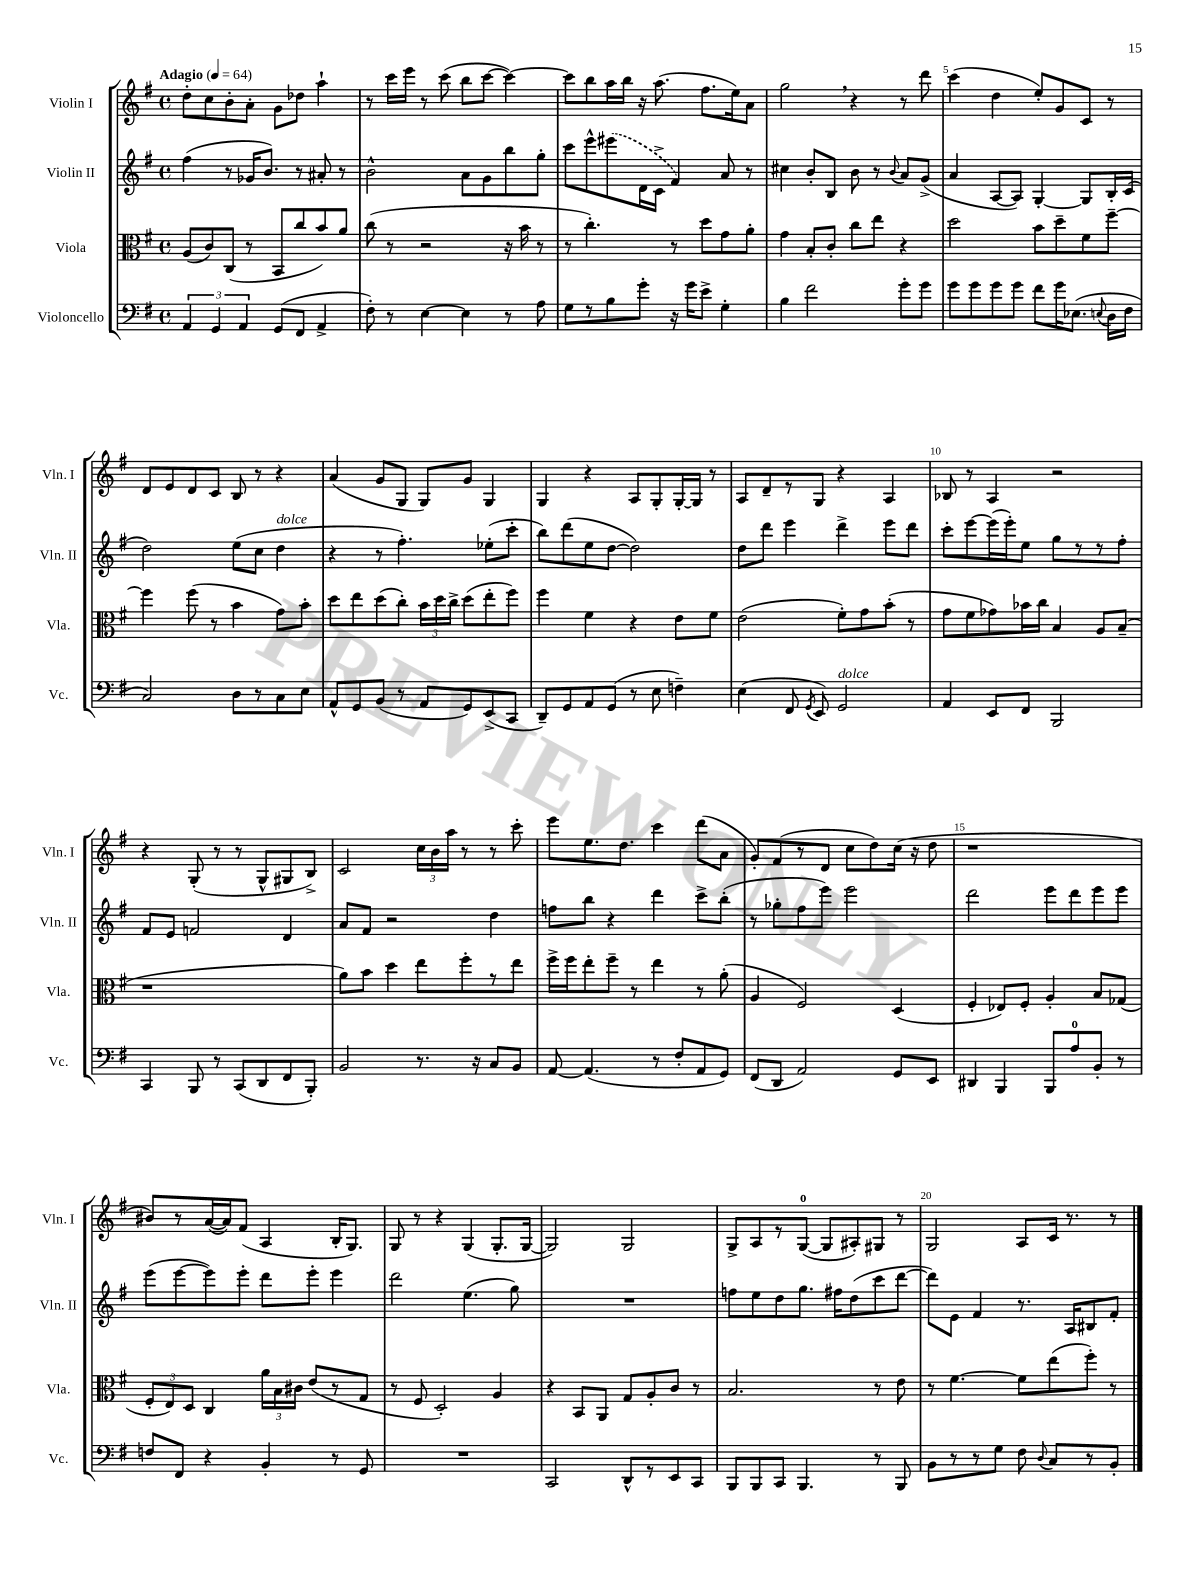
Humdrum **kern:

**kern	**kern	**kern	**kern
*staff4	*staff3	*staff2	*staff1
*clefF4	*clefC3	*clefG2	*clefG2
*k[f#]	*k[f#]	*k[f#]	*k[f#]
*M4/4	*M4/4	*M4/4	*M4/4
*met(c)	*met(c)	*met(c)	*met(c)
*MM64	*MM64	*MM64	*MM64
6AA/	(8A/L	(4ff#\	8dd'\L
.	8c/)	.	8cc\
6GG/	.	.	.
.	(8C/J	8r	8b'\
6AA/	.	.	.
.	8r	16g-/LK	8a'\J
.	.	8.b/J)	.
(8GG/L	8BB/L	.	8g\L
8FF#/J	8cc/	8r	8dd-\J
4AA^/	8b/)	8a#'/	4aa`\
.	8a/J	8r	.
=	=	=	=
8F#'\)	(8cc\	2b^^\	8r
8r	8r	.	16ccc\LL
.	.	.	16eee\JJ
[4E\	2r	.	8r
.	.	.	(8ccc\
4E\]	.	8a\L	8bb\L
.	.	8g\	[8ccc\J
8r	16r	8bb\	4ccc\_)
.	16b\	.	.
8A\	8r	8gg'\J	.
=	=	=	=
8G\L	8r	8ccc\L	8ccc\]L
8r	4.cc'\)	8eee^^\	8bb\
8B\	.	(8eee#\	16aa\L
.	.	.	16bb\JJ
8g'\J	.	16d\L	16r
.	.	16c^\JJ	(8.aa\
16r	8r	4f#/)	.
16g\LK	.	.	.
8e^\J	8dd\L	.	8.ff#\L
4G'\	8g\	8a/	.
.	.	.	16ee\k)
.	8a'\J	8r	8a\J
=	=	=	=
4B\	4g\	4cc#\	2gg\
2f#\	8B'/L	8b'/L	.
.	8c'/J	8B/J	.
.	8cc\L	8b\	4r
.	8ee\J	8r	.
.	.	8qqb/	.
8g'\L	4r	8a/L	8r
8g\J	.	(8g^/J	8ddd\
=	=	=	=
8g\L	2dd\	4a/	(4ccc\
8g\	.	.	.
8g\	.	[8A/L	4dd\
8g\J	.	8A/]J)	.
8f#\L	8b\L	[4G'/	8ee'/L)
16g\K	8dd~\	.	8g/
(8.E-\J	.	.	.
.	8f#\	8G/]L	8c/J
8qqE/	.	.	.
16D\LL	[8ff#~\J	16B'/L	8r
16F#\JJ	.	(16c/JJ	.
=	=	=	=
2C/)	4ff#\]	2dd\)	8d/L
.	.	.	8e/
.	(8ff#\	.	8d/
.	8r	.	8c/J
8D\L	4b\	(8ee\L	8B/
8r	.	8cc\J	8r
8C\	8g\L)	4dd\	4r
8E\J	8b'\J	.	.
=	=	=	=
8AA^^/L	8dd\L	4r	(4a/
8GG/	8ee\	.	.
(8BB/J	(8dd\	8r	8g/L
8r	8cc'\J)	4.ff#'\)	8G/J
8AA/L	24b\LL	.	8G/L)
.	24dd\	.	.
.	24cc^\JJ	.	.
8GG/)	(8dd\L	.	8g/J
(8EE^/	8ee'\	(8ee-'\L	4G/
8CC/J	8ff#\J)	8ccc'\J	.
=	=	=	=
8DD~/L)	4ff#\	8bb\L)	4G/
8GG/	.	(8ddd\	.
8AA/	4f#\	8ee\	4r
(8GG/J	.	[8dd\J	.
8r	4r	2dd\])	8A/L
8E\	.	.	8G'/
4F~\)	8e\L	.	[16G'/L
.	.	.	16G/]JJ
.	8f#\J	.	8r
=	=	=	=
(4E\	(2e\	8dd\L	8A/L
.	.	8ddd\J	8d~/
8FF#/	.	4eee\	8r
8qGG/	.	.	.
8EE/)	.	.	8G/J
2GG/	8f#'\L)	4ddd^\	4r
.	8g\	.	.
.	(8b'\J	8eee\L	4A/
.	8r	8ddd\J	.
=	=	=	=
4AA/	8g\L	8ccc'\L	8B-/
.	8f#\	[8eee\	8r
8EE/L	8g-\)	(16eee\]L	4A/
.	.	16eee'\J)	.
8FF#/J	16b-\L	8ee\J	.
.	16cc\JJ	.	.
2BBB/	4B/	8gg\L	2r
.	.	8r	.
.	8A/L	8r	.
.	(8B~/J	8ff#'\J	.
=	=	=	=
4CC/	1r	8f#/L	4r
.	.	8e/J	.
8BBB/	.	2f/	(8G'/
8r	.	.	8r
(8CC/L	.	.	8r
8DD/	.	.	8G^^/L
8FF#/	.	4d/	8G#/
8BBB'/J)	.	.	8B^/J)
=	=	=	=
2BB/	8a\L)	8a/L	2c/
.	8b\J	8f#/J	.
.	4dd\	2r	.
8.r	8ee\L	.	24cc\LL
.	.	.	24b\
.	.	.	24aa\JJ
.	8ff#'\	.	8r
16r	.	.	.
8C/L	8r	4dd\	8r
8BB/J	8ee\J	.	8ccc'\
=	=	=	=
[8AA/	16ff#^\LL	8ff\L	8eee\L
.	16ff#\J	.	.
(4.AA/]	8ee'\	8bb\J	8.ee\
.	8ff#~\J	4r	.
.	.	.	8.dd\J
.	8r	.	.
8r	4ee\	4ddd\	4ccc\
8F#'/L	.	.	.
8AA/	8r	8ccc^\L	(8ddd\L
8GG/J)	(8a'\	(8bb'\J	8a\J
=	=	=	=
(8FF#/L	4A/	8r	8g'/L)
8DD/J	.	8gg-'\L	(8f#/
2AA/)	2F#/)	8ff#\	8r
.	.	8eee\J)	8d/J
.	.	2eee\	8cc\L
.	.	.	8dd\)
8GG/L	(4D/	.	(16cc\Jk
.	.	.	16r
8EE/J	.	.	8dd\
=	=	=	=
4DD#/	4F#'/	2ddd\	1r
4BBB/	8E-/L)	.	.
.	8F#'/J	.	.
8BBB/L	4A'/	8eee\L	.
8A/	.	8ddd\	.
8BB'/J	8B/L	8eee\	.
8r	(8G-/J	8eee\J	.
=	=	=	=
8F/L	12F#'/L	(8eee\L	8b#/L)
.	12E/)	.	.
8FF#/J	.	[8eee\	8r
.	12D/J	.	.
4r	4C/	8eee\])	([16a/L
.	.	.	16a/]J)
.	.	8eee'\J	(8f#/J
4BB'/	24a\LL	8ddd\L	4A/
.	24B\	.	.
.	24c#\JJ	.	.
.	(8e/L	8eee'\J	.
8r	8r	4eee\	16B'/LK
.	.	.	8.G/J)
8GG/	8G/J	.	.
=	=	=	=
1r	8r	2ddd\	8G/
.	8F#/	.	8r
.	2D'/)	.	4r
.	.	(4.ee\	(4G/
.	4A/	.	8.G'/L
.	.	8gg\)	.
.	.	.	[16G/Jk
=	=	=	=
2CC/	4r	1r	2G/])
.	8BB/L	.	.
.	8AA/J	.	.
8DD^^/L	8G/L	.	2G/
8r	8A'/	.	.
8EE/	8c/J	.	.
8CC/J	8r	.	.
=	=	=	=
8BBB/L	2.B/	8ff\L	8G^/L
8BBB/	.	8ee\	8A/
8CC/J	.	8dd\	8r
4.BBB/	.	8.gg\J	([8G/J
.	.	.	8G/]L
.	.	16ff#\LK	.
.	.	(8dd\	8A#'/)
8r	8r	8ccc\	8G#/J
8BBB/	8e\	[8ddd\J	8r
=	=	=	=
8BB\L	8r	8ddd\]L)	2G/
8r	[4.f#\	8e\J	.
8r	.	4f#/	.
8G\J	.	.	.
8F#\	8f#\]L	8.r	8A/L
8qqD/	.	.	.
8C/L	(8ee\	.	16c/Jk
.	.	16A/LK	8.r
8r	8ff#'\J)	8B#/	.
8BB'/J	8r	8f#'/J	8r
==	==	==	==
*-	*-	*-	*-
